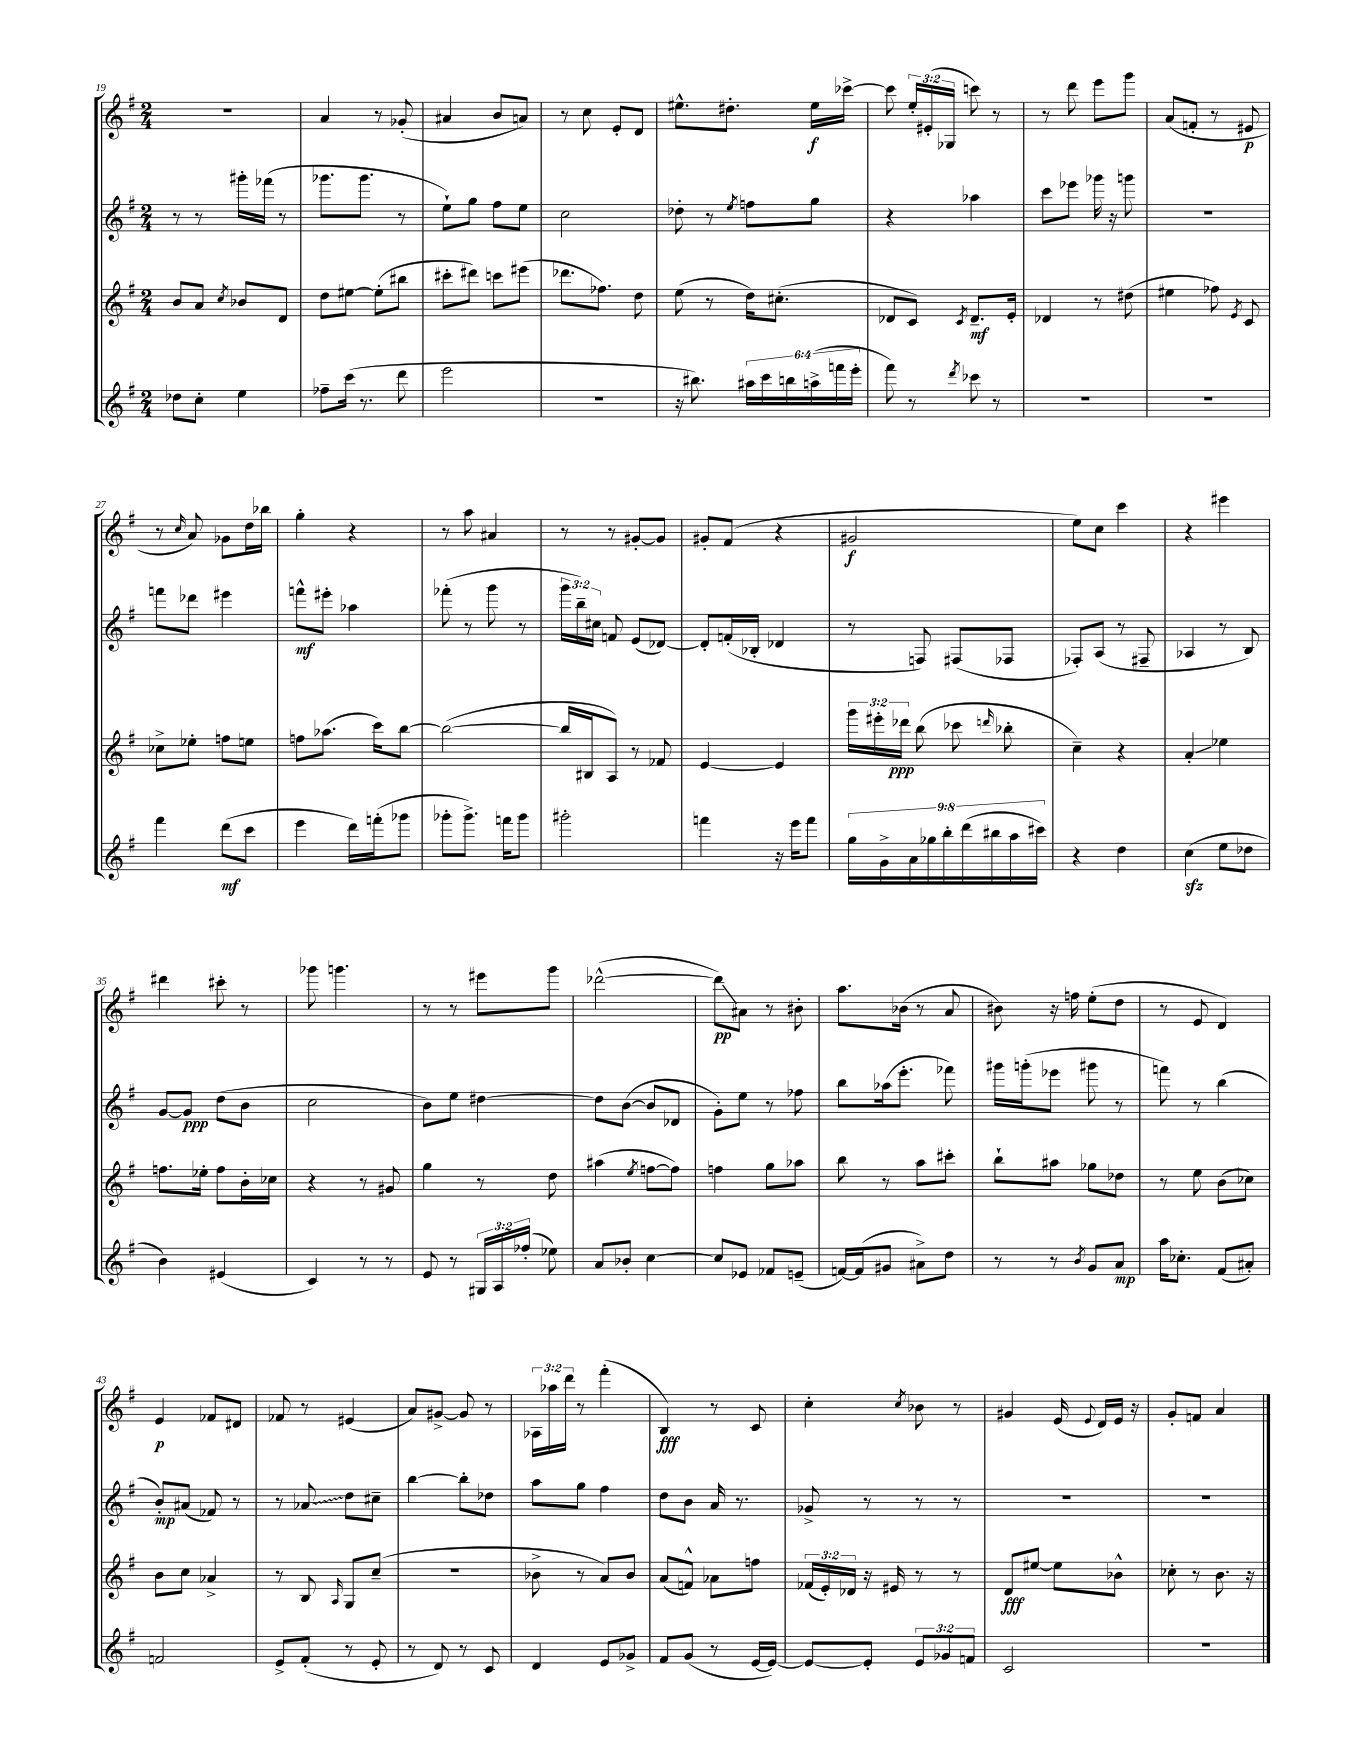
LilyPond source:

<<
\new StaffGroup <<
\new Staff = "s0" {
    \clef treble \key g \major \numericTimeSignature \time 2/4 \override Staff.TupletNumber.text = #tuplet-number::calc-fraction-text
    \autoBeamOff r2 |
    a'4 r8 ges'8-.( |
    ais'4 b'8[ a'8]) |
    r8 c''8 e'8[-. d'8] |
    eis''8.[-^ dis''8.]-. eis''16[\f ces'''16]~-> |
    ces'''8 \tuplet 3/2 { e''16[-. eis'16-.( ges16] } c'''8) r8 |
    r8 d'''8 e'''8[ g'''8] |
    a'8[( f'8]-. r8 eis'8\p |
    r8 \grace { c''16 } a'8) ges'8[ d''16 bes''16] |
    g''4-. r4 |
    r8 a''8 ais'4 |
    r8 r8 gis'8[~-. gis'8] |
    gis'8[-. fis'8]( r4 |
    gis'2\f |
    e''8[) c''8] c'''4 |
    r4 eis'''4 |
    dis'''4 cis'''8-. r8 |
    ges'''8 g'''4. |
    r8 r8 eis'''8[ g'''8] |
    des'''2~-^( |
    des'''8[\glissando\pp) ais'8] r8 bis'8-. |
    a''8.[ bes'16]( r8 a'8 |
    bis'8) r16 f''16 e''8[-.( d''8] |
    r8 e'8 d'4) |
    e'4\p fes'8[ dis'8] |
    fes'8 r8 eis'4( |
    a'8[) gis'8]~-> gis'8 r8 |
    \tuplet 3/2 { aes16[ aes''16 d'''16] } r8 fis'''4-.( |
    b4\fff) r8 c'8 |
    c''4-. \acciaccatura { c''8 } bes'8 r8 |
    gis'4 e'16( \appoggiatura { e'8 } d'16[) e'16] r16 |
    g'8[-. f'8] a'4 \bar "|." |
}
\new Staff = "s1" {
    \clef treble \key g \major \numericTimeSignature \time 2/4 \override Staff.TupletNumber.text = #tuplet-number::calc-fraction-text
    \autoBeamOff r8 r8 gis'''16[-. fes'''16]( r8 |
    ges'''8.[ ges'''8.] r8 |
    e''8[-!) g''8] fis''8[ e''8] |
    c''2 |
    des''8-. r8 \acciaccatura { e''8 } f''8[ g''8] |
    r4 aes''4 |
    c'''8[ ees'''8] ges'''16 r16 g'''8 |
    r2 |
    f'''8[ des'''8] eis'''4 |
    f'''8[-^\mf eis'''8]-. aes''4 |
    fes'''8-.( r8 g'''8 r8 |
    \tuplet 3/2 { g'''16[ b''16--) cis''16] } f'8 e'8[( des'8]~) |
    des'8[-. f'16-.( bes16]-. des'4 |
    r8 f8) fis8[( fes8] |
    fes8[-.) a8]( r8 fis8-- |
    aes4 r8 b8) |
    g'8[~ g'8]\ppp d''8[( b'8] |
    c''2 |
    b'8[) e''8] dis''4~ |
    dis''8[ b'8]~( b'8[ des'8] |
    g'8[-.) e''8] r8 fes''8 |
    b''8[ aes''16( e'''8.]-. fes'''8) |
    gis'''16[ g'''16-.( ees'''8] gis'''8 r8 |
    f'''8) r8 b''4( |
    b'8[-.\mp) ais'8]( fes'8) r8 |
    r8 \once \override Glissando.style = #'zigzag aes'8\glissando d''8[ cis''8]-- |
    b''4~ b''8[-. des''8] |
    a''8[ g''8] fis''4 |
    d''8[ b'8] a'16 r8. |
    ges'8-> r8 r8 r8 |
    R2 |
    R2 \bar "|." |
}
\new Staff = "s2" {
    \clef treble \key g \major \numericTimeSignature \time 2/4 \override Staff.TupletNumber.text = #tuplet-number::calc-fraction-text
    \autoBeamOff b'8[ a'8] \acciaccatura { c''8 } bes'8[ d'8] |
    d''8[ eis''8]~ eis''8[-.( bis''8] |
    cis'''8[-. dis'''8]) c'''8[ eis'''8]( |
    des'''8.[ fes''8.]) d''8 |
    e''8( r8 d''16[) cis''8.]-.( |
    des'8[ c'8]) \acciaccatura { c'8 } des'8.[--\mf e'16]-. |
    des'4 r8 dis''8( |
    eis''4 fes''8) \acciaccatura { e'8 } c'8 |
    ces''8[-> ees''8]-. f''8[ e''8] |
    f''8[ aes''8.]( c'''16[) b''8]~ |
    b''2~( |
    b''16[ bis16 a8]) r8 fes'8 |
    e'4~ e'4 |
    \tuplet 3/2 { g'''16[ eis'''16-. des'''16]\ppp } b''8( ces'''8 \grace { d'''16 } bes''8-. |
    c''4--) r4 |
    a'4-.\glissando ees''4 |
    f''8.[ ees''16]-. f''8[ b'16-. ces''16] |
    r4 r8 gis'8 |
    g''4 r8 d''8 |
    ais''4( \acciaccatura { e''8 } f''8[~ f''8]) |
    f''4 g''8[ aes''8] |
    b''8 r8 a''8[ cis'''8]-. |
    b''8[-! ais''8] ges''8[ des''8] |
    r8 e''8 b'8[( ces''8]) |
    b'8[ c''8] aes'4-> |
    r8 b8 \grace { a16 } g8[ c''8]--( |
    r2 |
    bes'8-> r8 a'8[) bes'8] |
    a'8[( f'8]-^) aes'8[ f''8] |
    \tuplet 3/2 { fes'16[( e'16-.) des'16] } r16 eis'16 r8 r8 |
    d'8[\fff eis''8]~ eis''8[ bes'8]-^ |
    ces''8-. r8 b'8. r16 \bar "|." |
}
\new Staff = "s3" {
    \clef treble \key g \major \numericTimeSignature \time 2/4 \override Staff.TupletNumber.text = #tuplet-number::calc-fraction-text
    \autoBeamOff des''8[ c''8]-. e''4 |
    fes''8[-- c'''16]( r8. d'''8 |
    e'''2 |
    R2 |
    r16 bis''8.) \tuplet 6/4 { ais''16[ c'''16 b''16 a''16->( f'''16 e'''16]-. } |
    fis'''8) r8 \acciaccatura { d'''8 } ces'''8 r8 |
    R2 |
    R2 |
    fis'''4 d'''8[\mf( c'''8] |
    e'''4 d'''16[) f'''16-.( ges'''8] |
    ges'''8[-. ges'''8.]->) f'''16[ ges'''8] |
    gis'''2-. |
    f'''4 r16 e'''16[ f'''8] |
    \tuplet 9/8 { g''16[ g'16-> a'16 ges''16 b''16-. d'''16( bis''16 a''16 cis'''16]) } |
    r4 d''4 |
    c''4\sfz( e''8[ des''8] |
    b'4) eis'4( |
    c'4) r8 r8 |
    e'8 r8 \tuplet 3/2 { gis16[ a16 fes''16]-.( } ees''8) |
    a'8[ bes'8]-. c''4~ |
    c''8[ ees'8] fes'8[ e'8]--( |
    f'16[~) f'16( gis'8] ais'8[->) d''8] |
    r8 r8 \acciaccatura { b'8 } g'8[ a'8]\mp |
    a''16[ ces''8.]-. fis'8[( ais'8]-.) |
    f'2 |
    e'8[-> fis'8]-.( r8 e'8-. |
    r8 d'8) r8 c'8 |
    d'4 e'8[ ges'8]-> |
    fis'8[ g'8]( r8 e'16[~ e'16]~) |
    e'8[~ e'8]-. \tuplet 3/2 { e'8[ ges'8 f'8] } |
    c'2 |
    R2 \bar "|." |
}
>>
>>
\layout { \context { \Score currentBarNumber = #19 } }
